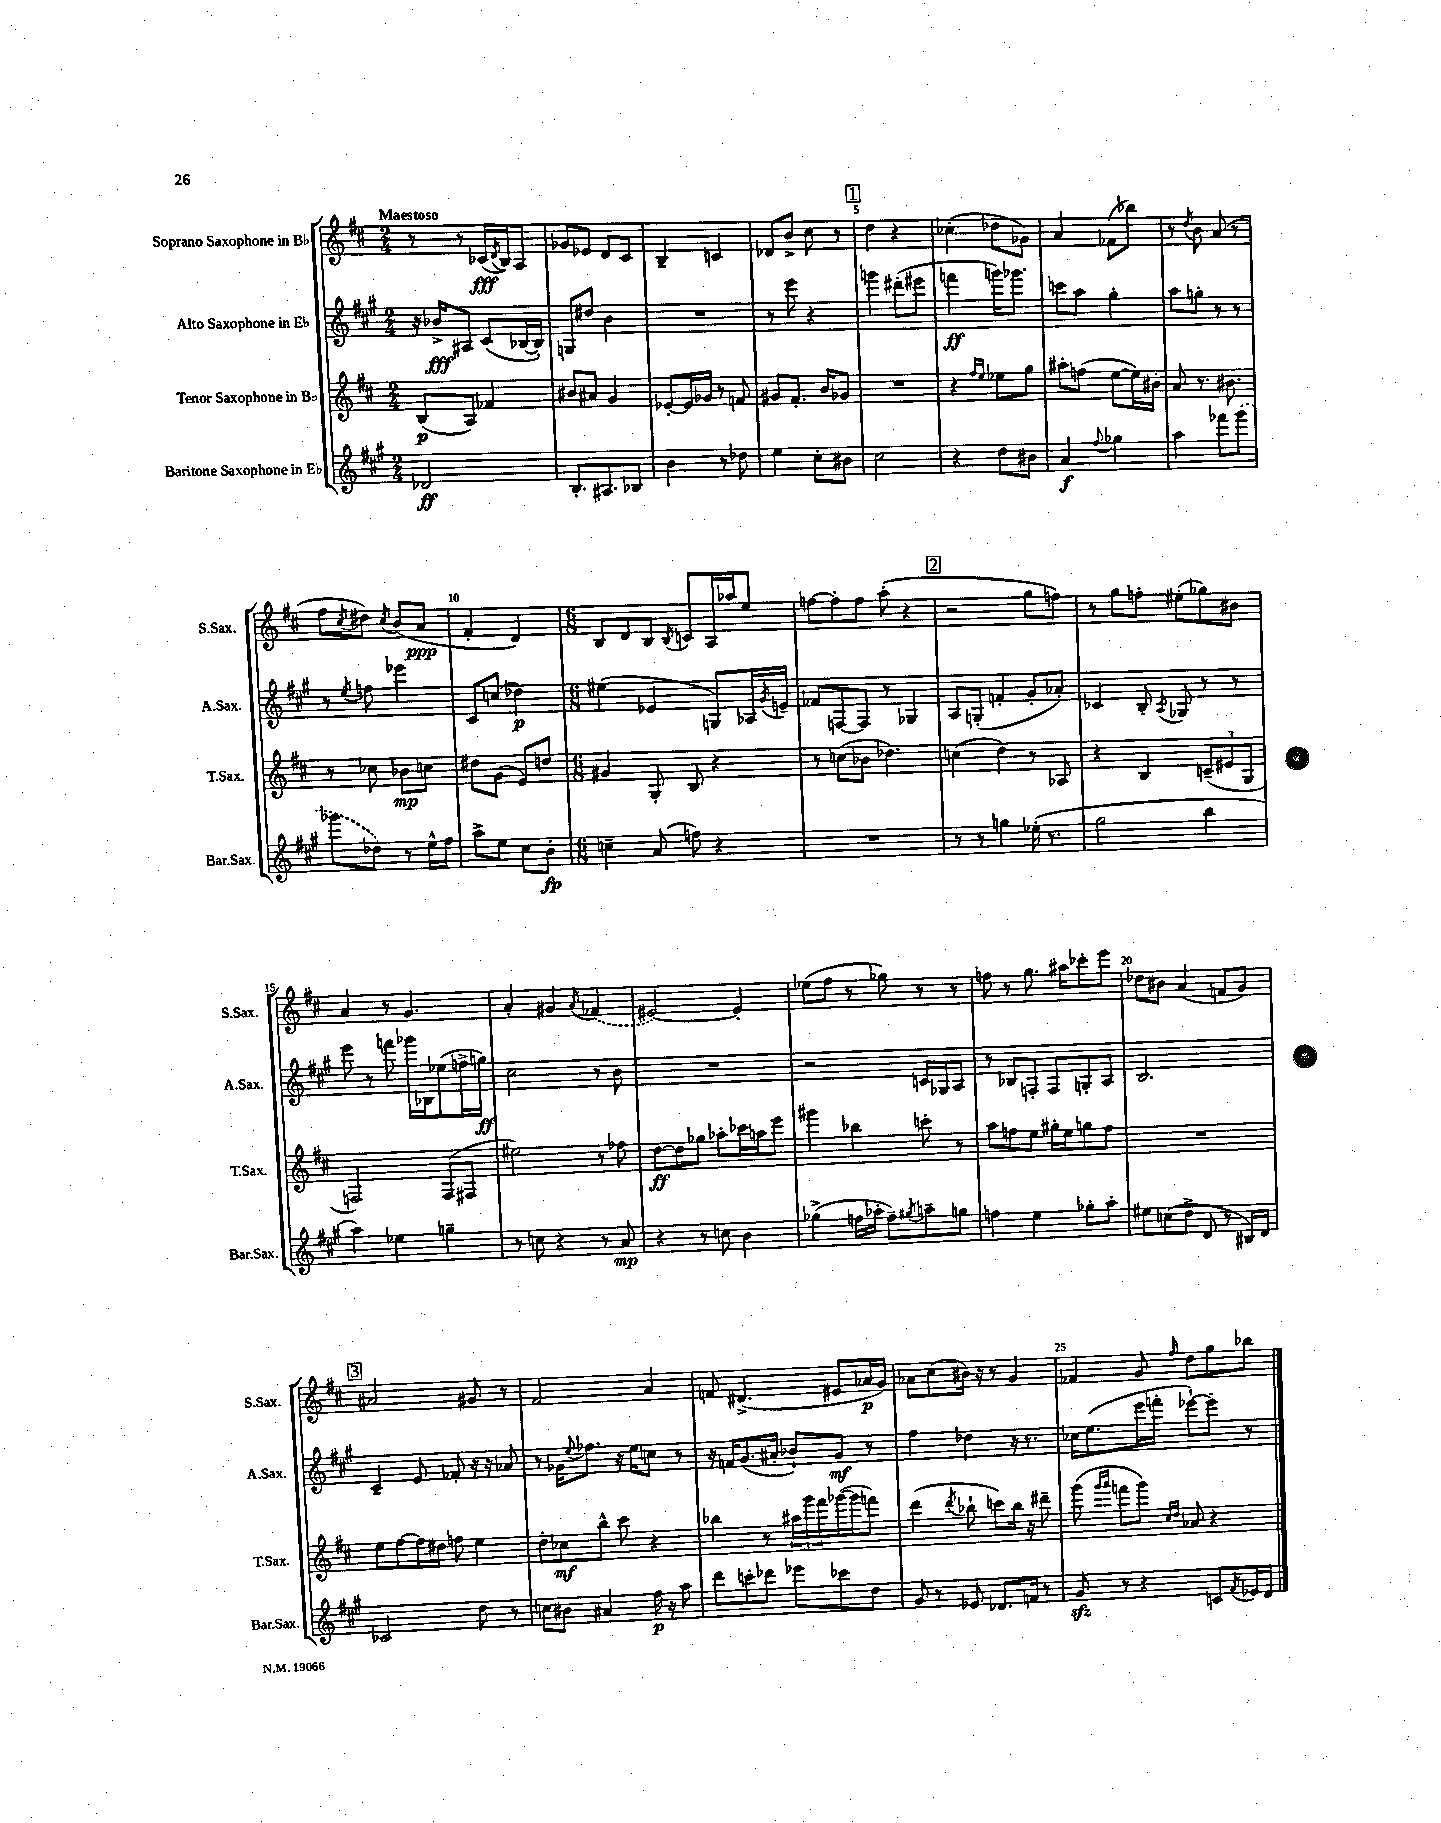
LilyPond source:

<<
\new StaffGroup <<
\new Staff = "s0" \with { instrumentName = "Soprano Saxophone in Bb" shortInstrumentName = "S.Sax." } {
    \clef treble \key d \major \numericTimeSignature \time 2/4 \tempo "Maestoso"
    r8 r8 ces'16\fff( \acciaccatura { d'8 } b16) a8 |
    ges'8 ees'8 d'8 cis'8 |
    b4-- c'4 |
    des'8 b'8-> cis''8 r8 |
    \mark \markup { \box "1" } d''4 r4 |
    ces''4-.( des''8 ges'8) |
    a'4 fes'8( bes''8) |
    r8 \acciaccatura { d''8 } b'8 a'8( r8 |
    fis''8 \acciaccatura { cis''8 } dis''8) \acciaccatura { cis''8 } b'8( a'8\ppp |
    fis'4-. d'4) |
    \numericTimeSignature \time 6/8 b8 d'8 b8 \acciaccatura { b8 } c'8 a16 aes''16 e''8 |
    f''8~ f''8-. f''8 a''8-.( r4 |
    \mark \markup { \box "2" } r2 g''8 f''8) |
    r8 g''8 f''8-. eis''8-.( ges''8) bis'8 |
    a'4 r8 g'4. |
    a'4-. gis'4 \acciaccatura { a'8 } \once \slurDashed fes'4( |
    eis'2~) eis'4-. |
    ees''8( fis''8 r8 ges''8) r8 r8 |
    f''8 r8 g''8. ais''16 ces'''8-. e'''8 |
    des''8 bis'8 a'4( f'8 g'8) |
    \mark \markup { \box "3" } ais'2 gis'8 r8 |
    fis'2 a'4 |
    f'8 dis'4.->( eis'8 aes'16\p g'16) |
    aes'8 cis''8( bis'16) r16 r8 g'4 |
    fes'4 g'8 \grace { fis''16 } d''8 g''8 bes''8 \bar "|." |
}
\new Staff = "s1" \with { instrumentName = "Alto Saxophone in Eb" shortInstrumentName = "A.Sax." } {
    \clef treble \key a \major \numericTimeSignature \time 2/4
    r16 bes'16->\fff ais8 cis'8( bes16~ bes16-.) |
    g8 dis''8 b'4 |
    R2 |
    r8 e'''8 r4 |
    \mark \markup { \box "1" } g'''4 dis'''8-.( eis'''8 |
    f'''4\ff g'''16) ges'''8. |
    c'''8 a''8 gis''4-. |
    a''8 g''8-. r8 r8 |
    r8 \acciaccatura { e''8 } f''8 ees'''4 |
    cis'8 c''8( des''4\p) |
    \numericTimeSignature \time 6/8 eis''4( ees'4 g8) aes16 \acciaccatura { gis'8 } e'16-- |
    fes'8 f8~ f8 r8 ges4 |
    \mark \markup { \box "2" } a8 g8-.( f'4-. gis'8-. aes'8-.) |
    ces'4 b8-. \acciaccatura { a8 } ges8 r8 r8 |
    e'''8 r8 f'''8 ges'''16 bes16 ees''8( f''16-> g''16\ff) |
    cis''2 r8 b'8 |
    R2. |
    r2 c'16 ges16 a8 |
    r8 bes8 f8-. f8 g8-. a8 |
    b2. |
    \mark \markup { \box "3" } cis'4-- e'8 fes'8-. r16 r16 aes'8 |
    r8 ges'16 \appoggiatura { e''8 } fes''8. r16 e''16 c''8 r8 |
    r16 f'16 gis'8.( ais'16-. bes'8-!) gis'8\mf r8 |
    fis''4 des''4 r16 r8. |
    ces''16 e''8.( e'''16 f'''16-. ees'''8~-!) ees'''8-. r8 \bar "|." |
}
\new Staff = "s2" \with { instrumentName = "Tenor Saxophone in Bb" shortInstrumentName = "T.Sax." } {
    \clef treble \key d \major \numericTimeSignature \time 2/4
    b8\p( a8) fes'4 |
    bis'8 ais'8 g'4 |
    ees'8~-. ees'16 ges'16 r8 f'8 |
    gis'8 fis'8.-. b'16 ges'8 |
    \mark \markup { \box "1" } R2 |
    r4 \grace { fis''16 e''16 } ees''8 g''8 |
    ais''8-. f''8( e''8~ e''16) bis'16-. |
    a'8 r8. bis'8. |
    r8 ces''8 bes'8\mp c''8 |
    dis''8 g'8( e'8) d''8 |
    \numericTimeSignature \time 6/8 gis'4 g8-. b8 r4 |
    r8 c''8( bes'8 des''4.) |
    \mark \markup { \box "2" } c''4( d''4) r8 aes8 |
    r4 b4 \tuplet 3/2 { c'8--( eis'8 g8 } |
    f2) f8( fis8 |
    eis''2) r8 fes''8 |
    d''8~\ff d''8 ges''8 aes''8-. ces'''16 a''16 e'''8 |
    gis'''4 bes''4 c'''8-. r8 |
    a''8 f''8 e''8 gis''16-. e''16 g''8 f''8 |
    R2. |
    \mark \markup { \box "3" } e''8 fis''8~ fis''16 dis''16 f''8 e''4 |
    d''8-. ces''8\mf b''8-^ cis'''8 r4 |
    bes''4 r8 \tuplet 3/2 { ais''16 g'''16 fis'''16 } ges'''16~( ges'''16 f'''8) |
    d'''4( \acciaccatura { d'''8 } bes''8-! c'''8) bes''16 r16 dis'''8-- |
    g'''8( \grace { g'''16 a'''16 } f'''8 g'''8) \grace { cis''16 d''16 } aes'8 r4 \bar "|." |
}
\new Staff = "s3" \with { instrumentName = "Baritone Saxophone in Eb" shortInstrumentName = "Bar.Sax." } {
    \clef treble \key a \major \numericTimeSignature \time 2/4
    des'2\ff |
    b8.-. ais8. bes8 |
    b'4 r8 des''8 |
    e''4 cis''8-. bis'8 |
    \mark \markup { \box "1" } cis''2 |
    r4 d''8 bis'8 |
    a'4\f \appoggiatura { fis''8 } ges''4 |
    a''4 fes'''8 \once \slurDashed gis'''8( |
    ges'''8 des''8) r8 e''16-^ fis''16 |
    a''8-> e''8 cis''8 b'8-.\fp |
    \numericTimeSignature \time 6/8 c''4-- a'8( f''8) r4 |
    R2. |
    \mark \markup { \box "2" } r8 r8 g''4 ees''16-.( r8. |
    gis''2 b''4 |
    a''4) ees''4 g''4-- |
    r8 c''8 r4 r8 a'8\mp |
    r4 r8 c''8 b'4 |
    ges''4->( f''16 aes''16-. f''8--) \acciaccatura { gis''8 } a''8-- g''8 |
    f''4 e''4 ges''8-. a''8-. |
    eis''8 c''8( d''8-> d'8 r8 bis16) d'16 |
    \mark \markup { \box "3" } ces'2 d''8 r8 |
    c''8 bis'8 ais'4 fis''16\p r16 a''8 |
    d'''8 c'''8-. des'''8 ees'''8 ces'''8 d''8 |
    gis'8 r8 ees'8 des'8. f'16 r8 |
    gis'8\sfz r8 r4 c'8 \acciaccatura { fis'8 } ees'16 d'16 \bar "|." |
}
>>
>>
\layout { \context { \Score \override BarNumber.break-visibility = ##(#f #t #t) barNumberVisibility = #(every-nth-bar-number-visible 5) } }
